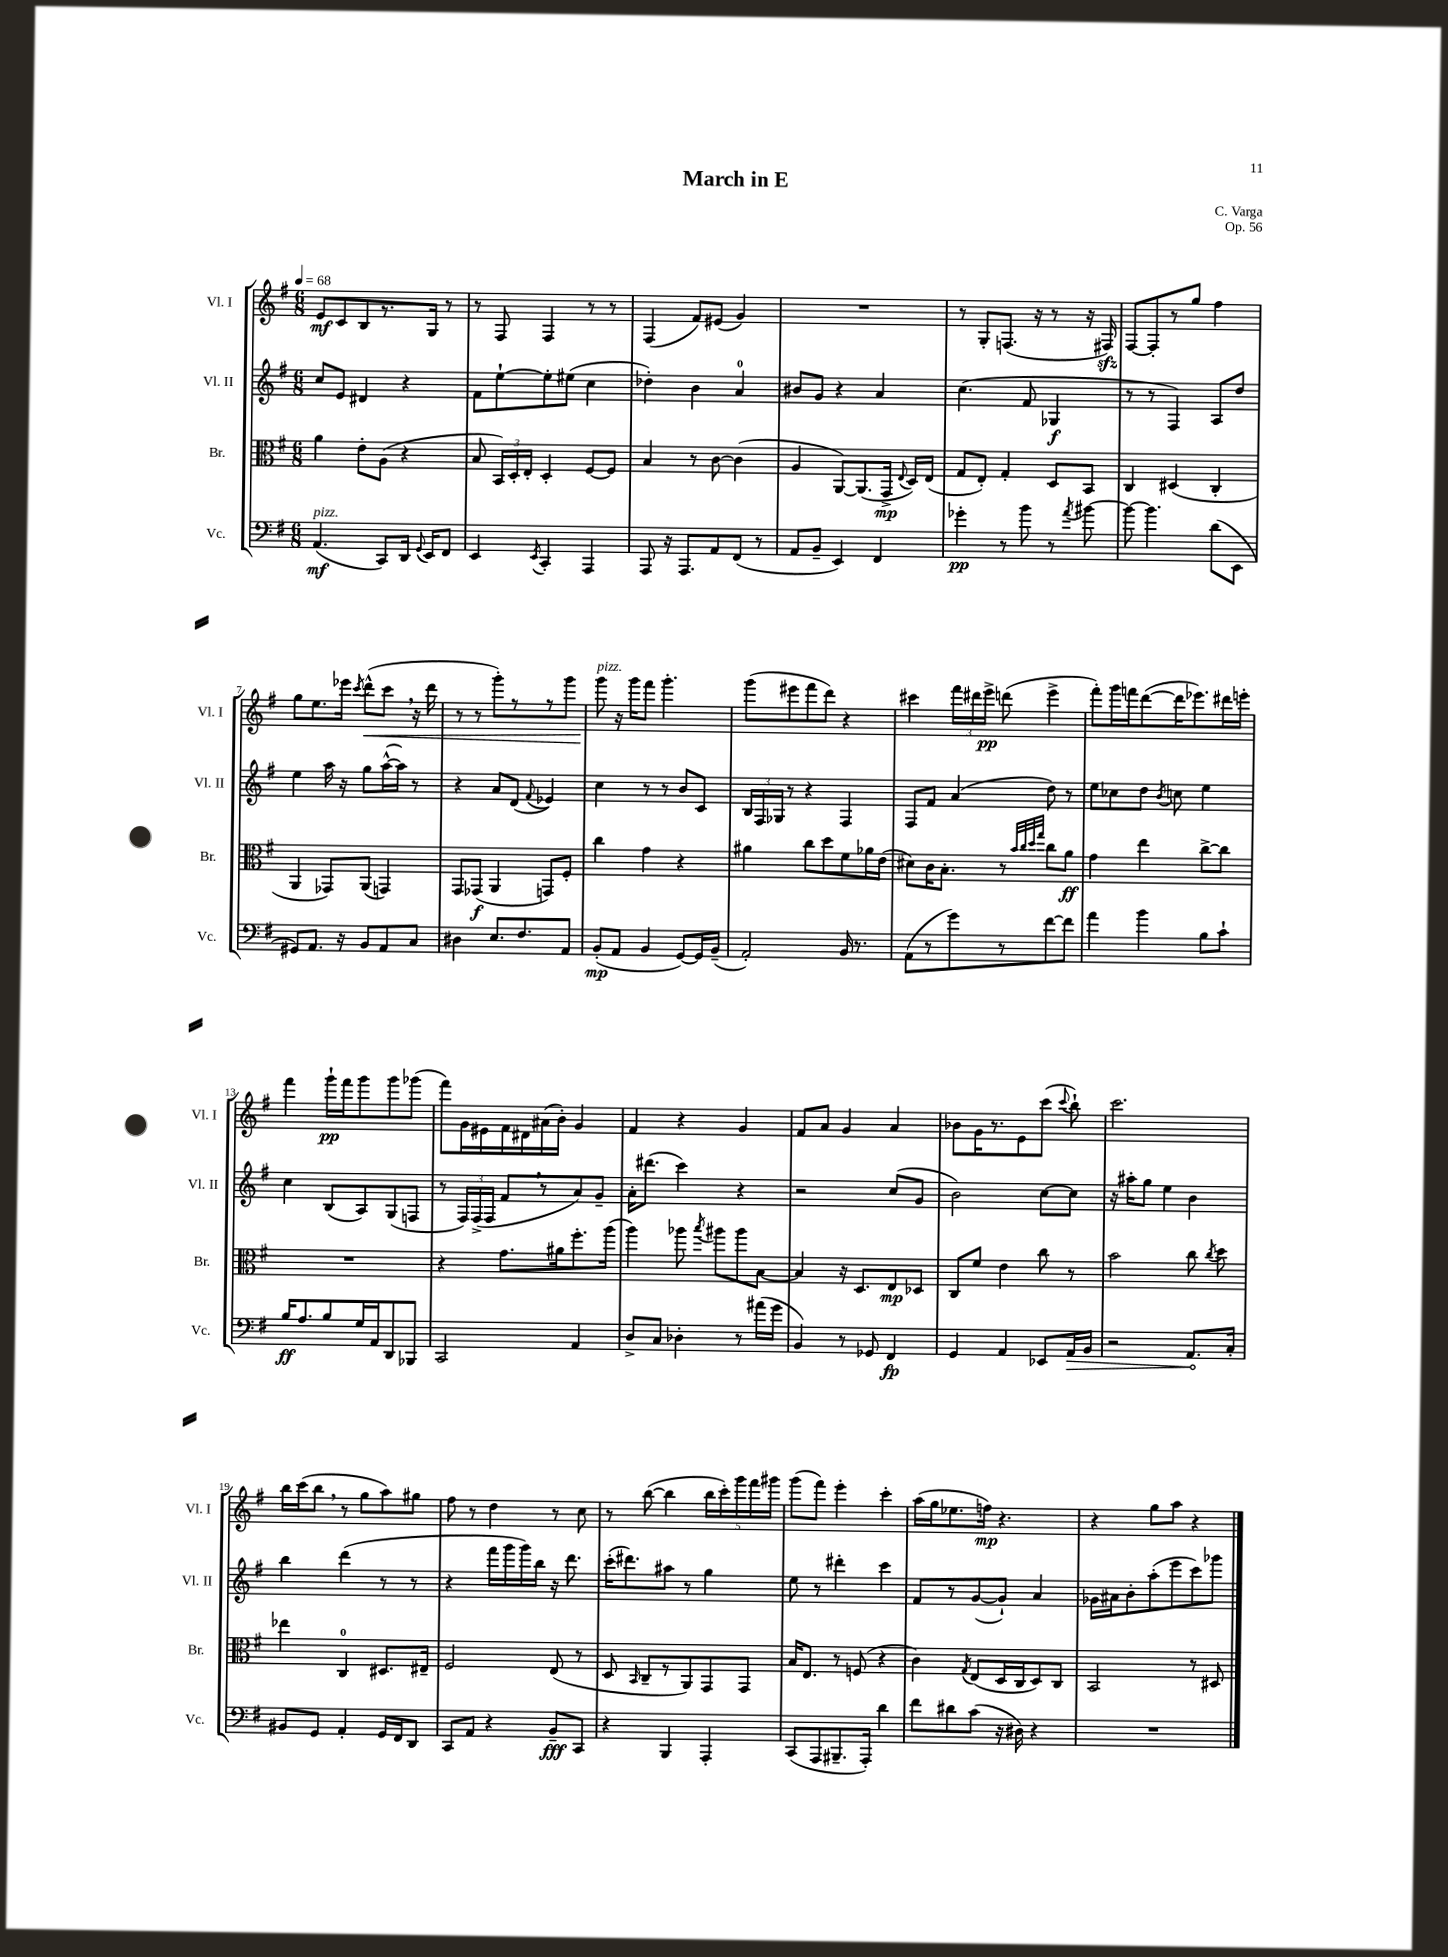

**kern	**kern	**kern	**kern
*staff4	*staff3	*staff2	*staff1
*clefF4	*clefC3	*clefG2	*clefG2
*k[f#]	*k[f#]	*k[f#]	*k[f#]
*M6/8	*M6/8	*M6/8	*M6/8
*MM68	*MM68	*MM68	*MM68
(4.AA	4a	8cc	8e
.	.	8e	8c
.	8e'	4d#	8B
8CC)	(8A	.	8.r
16DD	4r	4r	.
8qqGG	.	.	.
16EE	.	.	16G
8FF#	.	.	8r
=	=	=	=
4EE	8B	8f#	8r
.	24BB)	[8ee`	8F#
.	24D'	.	.
.	24E'	.	.
8qEE	.	.	.
4CC'	4D'	8ee']	4F#
.	.	(8ee#	.
4AAA	[8F#	4cc	8r
.	8F#]	.	8r
=	=	=	=
8AAA	4B	4dd-')	(4F#
16r	.	.	.
8.AAA	.	.	.
.	8r	4b	8f#)
8AA	[8c	.	(8e#
(8FF#	(4c]	4a	4g)
8r	.	.	.
=	=	=	=
8AA	4A	8b#	2.r
8BB~	.	8g	.
4EE)	[8AA)	4r	.
.	(8.AA]	.	.
4FF#	.	4a	.
.	16GG^	.	.
.	8qqE	.	.
.	16D)	.	.
.	(16E	.	.
=	=	=	=
4g-'	8G	(4.cc	8r
.	8E')	.	8G'
8r	4G'	.	(8.F
8b	.	8f#	.
.	.	.	16r
8r	8D	4G-	8r
8qa	.	.	.
[8b#	8BB	.	16r
.	.	.	16F#)
=	=	=	=
8b#_	4C	8r	[8F#
4.b#]	.	8r	8F#']
.	(4D#	4F#)	8r
.	.	.	8gg
(8d	4C'	8A	4ff#
8EE	.	8dd	.
=	=	=	=
8GG#)	4AA	4ee	8gg
8.AA	.	.	8.ee
.	8GG-)	16aa	.
16r	.	16r	16eee-
.	.	.	8qccc
8BB	(8AA	8gg	(8ddd^^
8AA	4GG)	([16aa^^	8ccc
.	.	16aa])	.
8C	.	8r	16r
.	.	.	16ddd
=	=	=	=
4D#	8GG	4r	8r
.	(8GG-	.	8r
8.E	4AA	8a	8ggg')
.	.	(8d	8r
8.F#	.	.	.
.	.	8qqf#	.
.	8GG)	4e-)	8r
8AA	8F#'	.	8ggg
=	=	=	=
(8BB'	4cc	4cc	8ggg
8AA	.	.	16r
.	.	.	16ggg
4BB	4g	8r	8fff#
.	.	8r	4.ggg'
[8GG)	4r	8b	.
16GG]	.	8c	.
(16BB~	.	.	.
=	=	=	=
2AA')	4a#	24B	(8ggg
.	.	24F#	.
.	.	24G-	.
.	.	8r	8eee#
.	8cc	4r	8fff#
.	8dd	.	8ddd)
16BB	8f#	4F#	4r
8.r	.	.	.
.	16a-	.	.
.	(16e	.	.
=	=	=	=
(8AA	8d#)	8F#	4ccc#
8r	16c	8f#	.
.	8.B'	.	.
8g)	.	(4a	24fff#
.	.	.	24ddd#
.	.	.	24eee^
8r	8r	.	(8ddd
.	32qqb	.	.
.	32qqcc	.	.
.	32qqdd	.	.
.	32qqgg	.	.
[8f#	8cc	8dd)	4eee^
8f#]	8a	8r	.
=	=	=	=
4a	4g	8ee	8fff#')
.	.	8cc-	16ggg
.	.	.	16fff
4b	4ee	8dd	([8ddd
.	.	8qb	.
.	.	8cc	16ddd]
.	.	.	8.eee-)
8B	[8cc^	4ee	.
8c`	8cc]	.	16ddd#
.	.	.	16eee'
=	=	=	=
16B	2.r	4cc	4fff#
8.A	.	.	.
8B	.	(8B	16ggg`
.	.	.	16fff#
16G	.	8A)	8ggg
16AA	.	.	.
8DD	.	(8G	8ggg
8BBB-	.	8F	(8ggg-
=	=	=	=
2CC	4r	8r	8fff#)
.	.	24F#)	16g
.	.	(24F#^	.
.	.	.	16e#
.	.	24F#	.
.	8.g	8f#	16f#
.	.	.	16d#
.	.	8r	(16a#
.	16a#	.	16b')
4AA	8.ff#'	8a)	4g
.	.	8g~	.
.	(16aa	.	.
=	=	=	=
8D^	4aa)	16a'	4f#
.	.	(8.ddd#	.
8C	.	.	.
4D-'	8aa-	4ccc)	4r
.	8qbb	.	.
.	8aa#	.	.
8r	8aa#	4r	4g
(16a#	[8B	.	.
16g	.	.	.
=	=	=	=
4BB)	4B]	2r	8f#
.	.	.	8a
8r	16r	.	4g
.	8.D	.	.
8GG-	.	.	.
4FF#	8E	(8cc	4a
.	8D-	8g	.
=	=	=	=
4GG	8C	2b)	8b-
.	8f#	.	16g
.	.	.	8.r
4AA	4e	.	.
.	.	.	8e
8EE-	8cc	[8cc	(8ccc
.	.	.	8qqccc
16AA	8r	8cc]	8bb`)
16BB	.	.	.
=	=	=	=
2r	2b	16r	2.ccc
.	.	16aa#'	.
.	.	8gg	.
.	.	4ee	.
8.AA	8cc	4b	.
.	8qcc	.	.
.	8dd	.	.
16C'	.	.	.
=	=	=	=
8BB#	4ee-	4bb	16bb
.	.	.	(16ccc
8GG	.	.	8bb
4AA'	4C	(4ddd	8r
.	.	.	8gg
16GG	8.D#	8r	8aa)
16FF#	.	.	.
8DD	.	8r	8gg#
.	16E#~	.	.
=	=	=	=
8CC	2F#	4r	8ff#
8AA	.	.	8r
4r	.	16fff#	4dd
.	.	16ggg	.
.	.	16ggg)	.
.	.	16bb	.
8BB~	(8E	16r	8r
.	.	8.ddd	.
8CC	8r	.	8cc
=	=	=	=
4r	8D	(16ccc'	8r
.	.	8.ddd#)	.
.	16qqBB	.	.
.	8C~	.	([8bb
4BBB	8r	8aa#	4bb]
.	8AA)	8r	.
4AAA'	8GG	4gg	20bb
.	.	.	20ccc')
.	.	.	20ggg
.	8GG	.	.
.	.	.	20fff#
.	.	.	20ggg#
=	=	=	=
(8CC	16B	8ee	(8ggg
.	8.E	.	.
8AAA	.	8r	8fff#)
8.BBB#~	8r	4ddd#'	4eee'
.	(8F	.	.
16AAA')	.	.	.
4d	4r	4ccc	4ccc'
=	=	=	=
8f#	4c)	8f#	(16aa
.	.	.	16gg
8d#	.	8r	8.ee-
.	8qG	.	.
(8c	(8E	([8g	.
.	.	.	16ff)
16r	16D	8g`])	4.r
16D#)	16C	.	.
4r	8D)	4a	.
.	8C	.	.
=	=	=	=
2.r	2BB	16g-	4r
.	.	16a#	.
.	.	8b'	.
.	.	(8aa'	8gg
.	.	8eee	8aa
.	8r	8ccc)	4r
.	8D#	8ggg-	.
==	==	==	==
*-	*-	*-	*-
